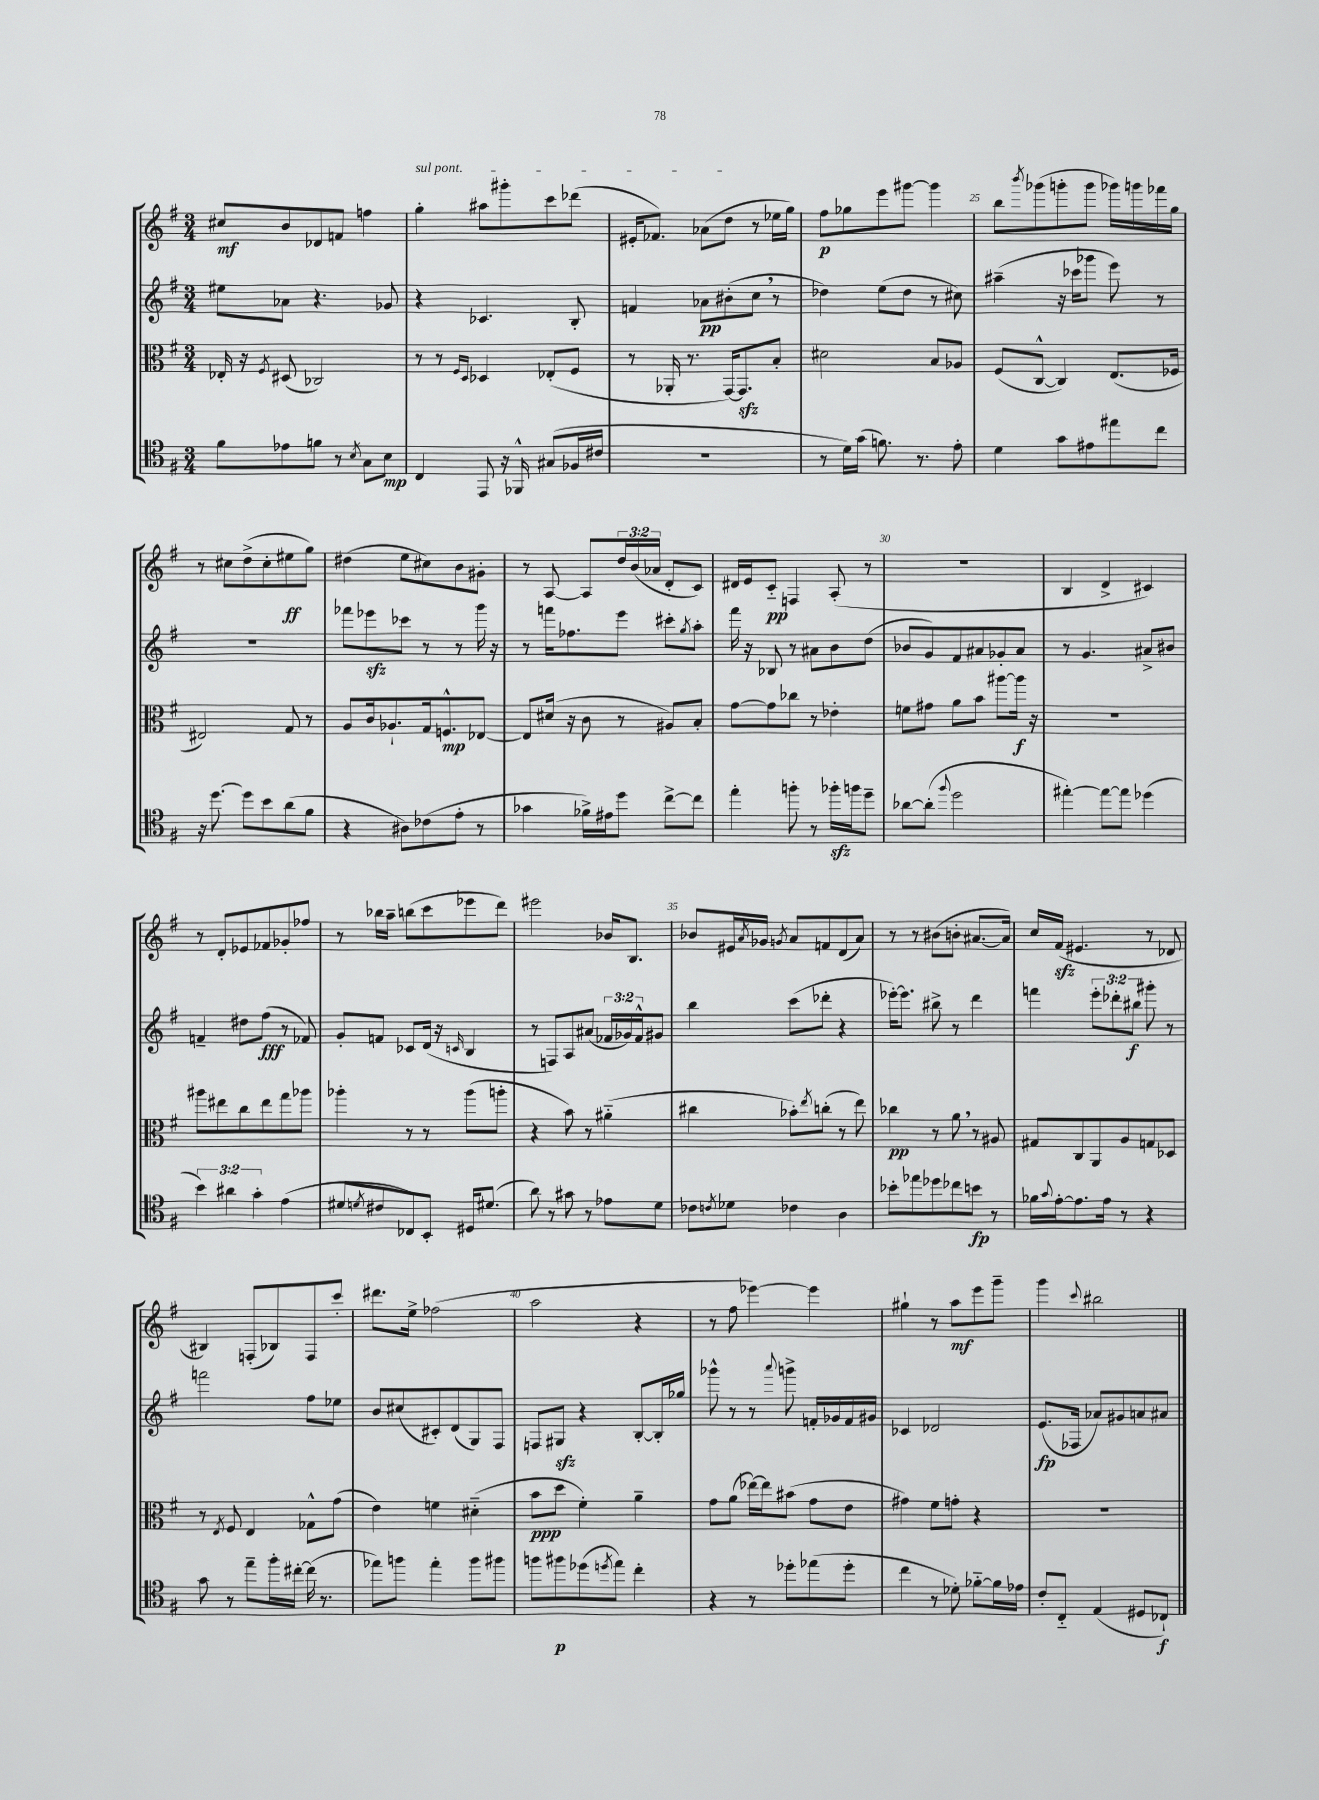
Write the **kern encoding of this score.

**kern	**kern	**kern	**kern
*staff4	*staff3	*staff2	*staff1
*clefC4	*clefC3	*clefG2	*clefG2
*k[f#]	*k[f#]	*k[f#]	*k[f#]
*M3/4	*M3/4	*M3/4	*M3/4
8f#	16E-'	8ee#	8cc#
.	16r	.	.
.	8qF#	.	.
8e-	(8D#	8a-	8b
8f	2C-)	4.r	8d-
8r	.	.	8f
8qB	.	.	.
8G	.	.	4ff
8B	.	8g-	.
=	=	=	=
4C	8r	4r	4gg'
.	8r	.	.
.	16qqF#	.	.
.	16qqD	.	.
8EE	4D-	4.c-	8aa#
16r	.	.	8ggg#'
16FF-^^	.	.	.
(8G#	(8E-'	.	8ccc
16F-	8F#	8B'	(8ddd-
16c#	.	.	.
=	=	=	=
2.r	8r	4f	16e#'
.	.	.	8.f-)
.	16AA-'	.	.
.	8.r	.	.
.	.	8a-	(8a-
.	[16GG)	(8b#'	8dd
.	8.GG]	.	.
.	.	8cc	8r
.	8B'	8r	16ee-
.	.	.	16gg)
=	=	=	=
8r	2d#	4dd-)	8ff#
16d)	.	.	8gg-
(16g	.	.	.
8.f)	.	(8ee	8eee
.	.	8dd-	[8ggg#
8.r	.	.	.
.	8B	8r	4ggg#]
8e'	8A-	8cc#)	.
=	=	=	=
4d	(8F#	(4aa#~	8bb
.	.	.	8qbbb
.	[8C^^	.	(8ggg-
8g	4C])	16r	8ggg'
.	.	16ccc-	.
8e#	.	8ggg-	8ggg
8ee#	(8.E	8eee)	16ggg-)
.	.	.	16ggg
8cc	.	8r	16fff-
.	16F-	.	16gg
=	=	=	=
16r	2E#)	2.r	8r
[8.dd	.	.	.
.	.	.	8cc#
8dd]	.	.	(8dd^
8b	.	.	8cc#'
(8a	8G	.	8ee#
8f#	8r	.	8gg)
=	=	=	=
4r	8A	8fff-	(4dd#
.	16c	8eee-	.
.	8.A-`	.	.
8A#)	.	8ccc-	8ee
(8c-	16G	8r	8cc#)
.	8.F^^	.	.
8e'	.	8r	8b
8r	[8E-	16ggg	8g#'
.	.	16r	.
=	=	=	=
4g-	8E-]	8r	8r
.	(16d#	16fff	[8A
.	16r	8.ff-	.
16f-^)	8c	.	8A]
16e#	.	.	.
8dd	8r	8eee	24dd
.	.	.	(24b
.	.	.	24a-
[8cc^	8A#)	8ccc#'	8d'
.	.	8qgg	.
8cc]	8B'	8aa'	8c)
=	=	=	=
4ee'	[8g	16fff#	16d#
.	.	16r	16e
.	8g]	8B-	8c'~
8ff'	8cc-	8r	4F
8r	8r	8a#	.
16ff-'	4e-'	8b	(8A'
16ff	.	.	.
8dd~	.	(8dd	8r
=	=	=	=
[8a-	8f	8b-	2.r
(8a-']	8g#	8g)	.
8qqff#	.	.	.
2dd	8a	8f#	.
.	8b	8a#	.
.	[8aa#	8g-'	.
.	16aa#]	8a#	.
.	16r	.	.
=	=	=	=
[4ee#')	2.r	8r	4B
.	.	4.g	.
8ee#_	.	.	4d^
8ee#]	.	.	.
(4dd-	.	8a#^	4c#)
.	.	8b#	.
=	=	=	=
6b)	8aa#	4f~	8r
.	8ee#	.	8d'
6a#	.	.	.
.	8cc	8dd#	8e-
6g'	.	.	.
.	8ee#	(8ff#	8f-
(4e	8gg	8r	8g-'
.	8aa-	8f-)	8ff-
=	=	=	=
8d#	4aa-'	8g'	8r
8qd	.	.	.
8c#	.	8f	16bb-
.	.	.	16aa~
8C-)	8r	8c-	(8bb
8BB'	8r	(16d	8ccc
.	.	16r	.
.	.	16qqc	.
16D#	(8aa-	4B	8eee-
(8.d#	.	.	.
.	8aa'	.	8ddd)
=	=	=	=
8a)	4r	8r	2eee#
8r	.	8F)	.
8g#	8b)	8A	.
8r	8r	(8a#	.
8e-	(4a#'~	24f-	16b-
.	.	24g-)	.
.	.	.	8.B
.	.	24f-^^	.
8d	.	8g#	.
=	=	=	=
8c-	4cc#	4bb	8b-
8qc	.	.	.
8d-	.	.	16e#
.	.	.	8qa
.	.	.	16g-
.	.	.	8qg
4c-	8b-')	(8ccc	8a
.	8qee	.	.
.	(8cc'	8ddd-'	8f
4A	8r	4r	(8d
.	8ee)	.	8a)
=	=	=	=
8b-'	4cc-	[16eee-')	8r
.	.	8.eee-]	.
8ee-	.	.	8r
8dd-	8r	8bb#^	(8b#
8cc-	8a	8r	8b'
8b	8r	4ddd	[8.a#
8r	8A#	.	.
.	.	.	16a#])
=	=	=	=
16f-	8G#	4fff	16cc
8qqg	.	.	.
[16e'	.	.	(16f#
8.e]	8C	.	4.e#
.	8AA	12eee'	.
16e	.	.	.
.	.	12ddd-'	.
8r	8A	.	.
.	.	12bb#	.
4r	8G	8ggg#'	8r
.	8D-	8r	8d-
=	=	=	=
8g	8r	2fff	4B#)
.	8qE	.	.
8r	8F#	.	.
8ee~	4E	.	(8F'
16ff#'	.	.	8B-)
[16cc#'	.	.	.
(16cc#]	8G-^^	8ff#	8F
8.r	.	.	.
.	(8g	8ee-	8ccc'
=	=	=	=
8ee-)	4e)	8b	8.ddd#
8ff	.	(8cc#	.
.	.	.	16ee^
4ee-'	4f	8c#')	(2ff-
.	.	(8d	.
8ff	(4d#'~	8G)	.
8ff#	.	8F#	.
=	=	=	=
8ff	8b	8F	2aa
8ff#	8dd	8G#	.
(8dd-	4f#')	4r	.
8qdd	.	.	.
8ee)	.	.	.
4cc'	4a~	[8B'	4r
.	.	16B']	.
.	.	16gg-	.
=	=	=	=
4r	8g	8ggg-^^	8r
.	(8a	8r	8ff#
8r	[16ee-)	8r	[4eee-)
.	16ee-]	.	.
.	.	8qqaaa	.
8dd-'	(8b#	8ggg^	.
(8ee-	8g	16f'	4eee-]
.	.	16g-	.
8dd-'	8e	16f	.
.	.	16g#	.
=	=	=	=
4cc	4g#)	4c-	4gg#`
8r	8f#	2d-	8r
8d-')	8g'	.	8aa
[8f-'~	4r	.	8eee
16f-]	.	.	8ggg~
16e-	.	.	.
=	=	=	=
8c'	2.r	(8.e	4ggg
8C'~	.	.	.
.	.	16F-	.
.	.	.	8qqccc
(4E	.	8a-)	2bb#
.	.	8g#	.
8D#	.	8a	.
8C-`)	.	8a#	.
==	==	==	==
*-	*-	*-	*-
